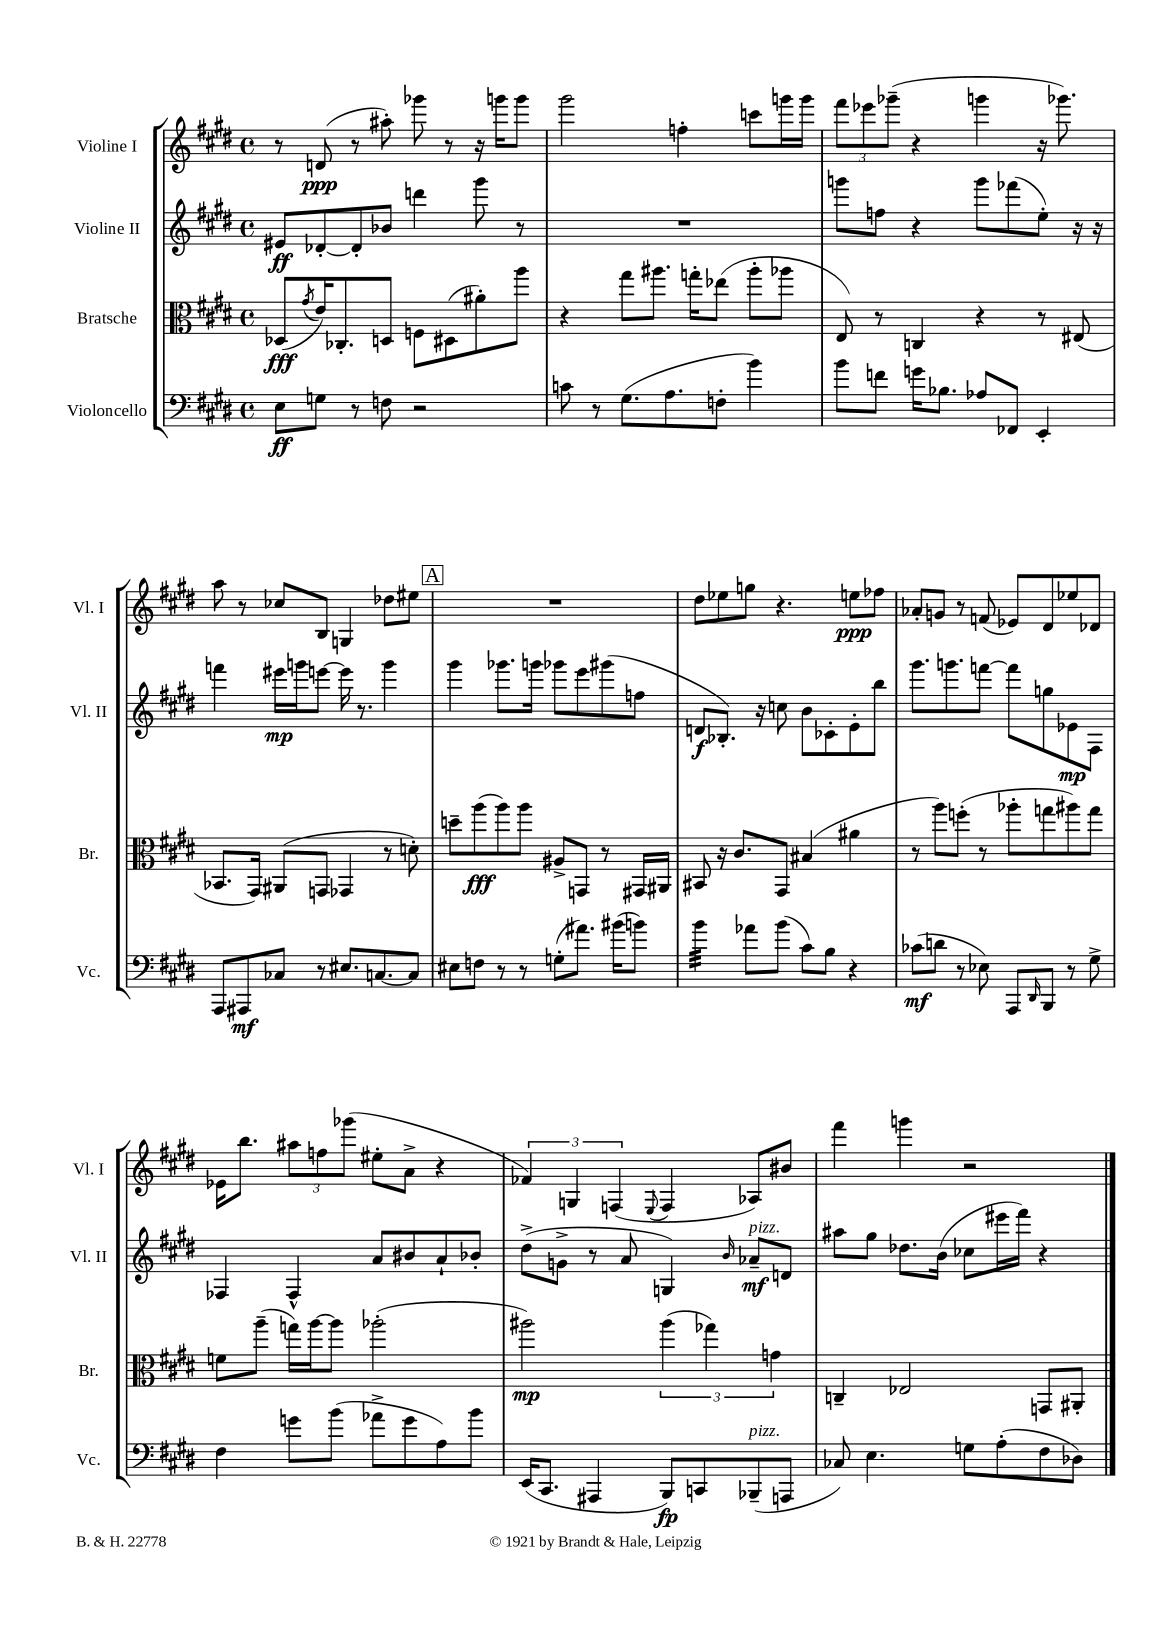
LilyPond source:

<<
\new StaffGroup <<
\new Staff = "s0" \with { instrumentName = "Violine I" shortInstrumentName = "Vl. I" } {
    \clef treble \key e \major \defaultTimeSignature \time 4/4
    r8 d'8\ppp( r8 ais''8-.) ges'''8 r8 r16 g'''16 g'''8 |
    gis'''2 f''4-. c'''8 g'''16 g'''16 |
    \tuplet 3/2 { fis'''8 ees'''8 ges'''8--( } r4 g'''4 r16 ges'''8.) |
    a''8 r8 ces''8 b8 g4 des''8 eis''8 |
    \mark \markup { \box "A" } R1 |
    dis''8 ees''8 g''8 r4. e''8\ppp fes''8 |
    aes'8-. g'8 r8 f'8( ees'8) dis'8 ees''8 des'8 |
    ees'16 b''8. \tuplet 3/2 { ais''8 f''8 ges'''8( } eis''8-. a'8-> r4 |
    \tuplet 3/2 { fes'4) g4 f4( } \appoggiatura { e8 } f4 aes8) bis'8 |
    fis'''4 g'''4 r2 \bar "|." |
}
\new Staff = "s1" \with { instrumentName = "Violine II" shortInstrumentName = "Vl. II" } {
    \clef treble \key e \major \defaultTimeSignature \time 4/4
    eis'8\ff des'8~-. des'8-. bes'8 d'''4 gis'''8 r8 |
    R1 |
    g'''8 f''8 r4 g'''8 fes'''8( e''8-.) r16 r16 |
    f'''4 eis'''16\mp g'''16 e'''8~ e'''16 r8. g'''4 |
    \mark \markup { \box "A" } gis'''4 ges'''8. g'''16 ges'''8 e'''8 gis'''8( f''8 |
    d'8\f bes8.-.) r16 c''8 b'8 ces'8-. e'8-. b''8 |
    gis'''8. g'''8. f'''8~ f'''8 g''8 ees'8\mp fis8 |
    fes4 fes4-^ a'8 bis'8 a'8-! bes'8-. |
    dis''8->( g'8-> r8 a'8 g4) \grace { b'16 } aes'8--\mf^\markup { \italic "pizz." } d'8 |
    ais''8 gis''8 des''8. b'16( ces''8 eis'''16 fis'''16) r4 \bar "|." |
}
\new Staff = "s2" \with { instrumentName = "Bratsche" shortInstrumentName = "Br." } {
    \clef alto \key e \major \defaultTimeSignature \time 4/4
    des8\fff( \acciaccatura { gis'8 } e'16) ces8.-. d8 f8 dis8( ais'8-.) a''8 |
    r4 gis''8 ais''8. g''16-. ees''8( ais''8-. aes''8 |
    e8) r8 c4 r4 r8 eis8( |
    bes,8. gis,16) ais,8( g,8 ges,4 r8 d'8-.) |
    \mark \markup { \box "A" } d''8-- a''8\fff( a''8) a''8 ais8-> g,8 r8 gis,16 ais,16 |
    bis,8 r16 cis'8. gis,8 bis4( ais'4 |
    r8 a''8) f''8-.( r8 aes''8-. g''8 ais''8) g''8 |
    f'8 a''8--( g''16) a''16~ a''8 aes''2-.( |
    ais''2\mp) \tuplet 3/2 { ais''4( ges''4) g'4 } |
    c4-- ees2 g,8 ais,8-. \bar "|." |
}
\new Staff = "s3" \with { instrumentName = "Violoncello" shortInstrumentName = "Vc." } {
    \clef bass \key e \major \defaultTimeSignature \time 4/4
    e8\ff g8 r8 f8 r2 |
    c'8 r8 gis8.( a8. f8-. b'4) |
    b'8 f'8 g'16 bes8. aes8 fes,8 e,4-. |
    a,,8 ais,,8\mf ces8 r8 eis8. c8.~ c8 |
    \mark \markup { \box "A" } eis8 f8 r8 r8 g8-.( ais'8.) bis'16( b'8) |
    b'4:32 aes'8 b'8( cis'8) b8 r4 |
    ces'8\mf( d'8 r8 ees8) a,,8 \grace { dis,16 } b,,8 r8 gis8-> |
    fis4 g'8 b'8( aes'8-> g'8 a8) b'8 |
    e,16( cis,8. ais,,4 b,,8\fp) c,8 bes,,8--^\markup { \italic "pizz." }( a,,8 |
    ces8) e4. g8 a8-.( fis8 des8) \bar "|." |
}
>>
>>
\layout { \context { \Score \remove "Bar_number_engraver" } }
